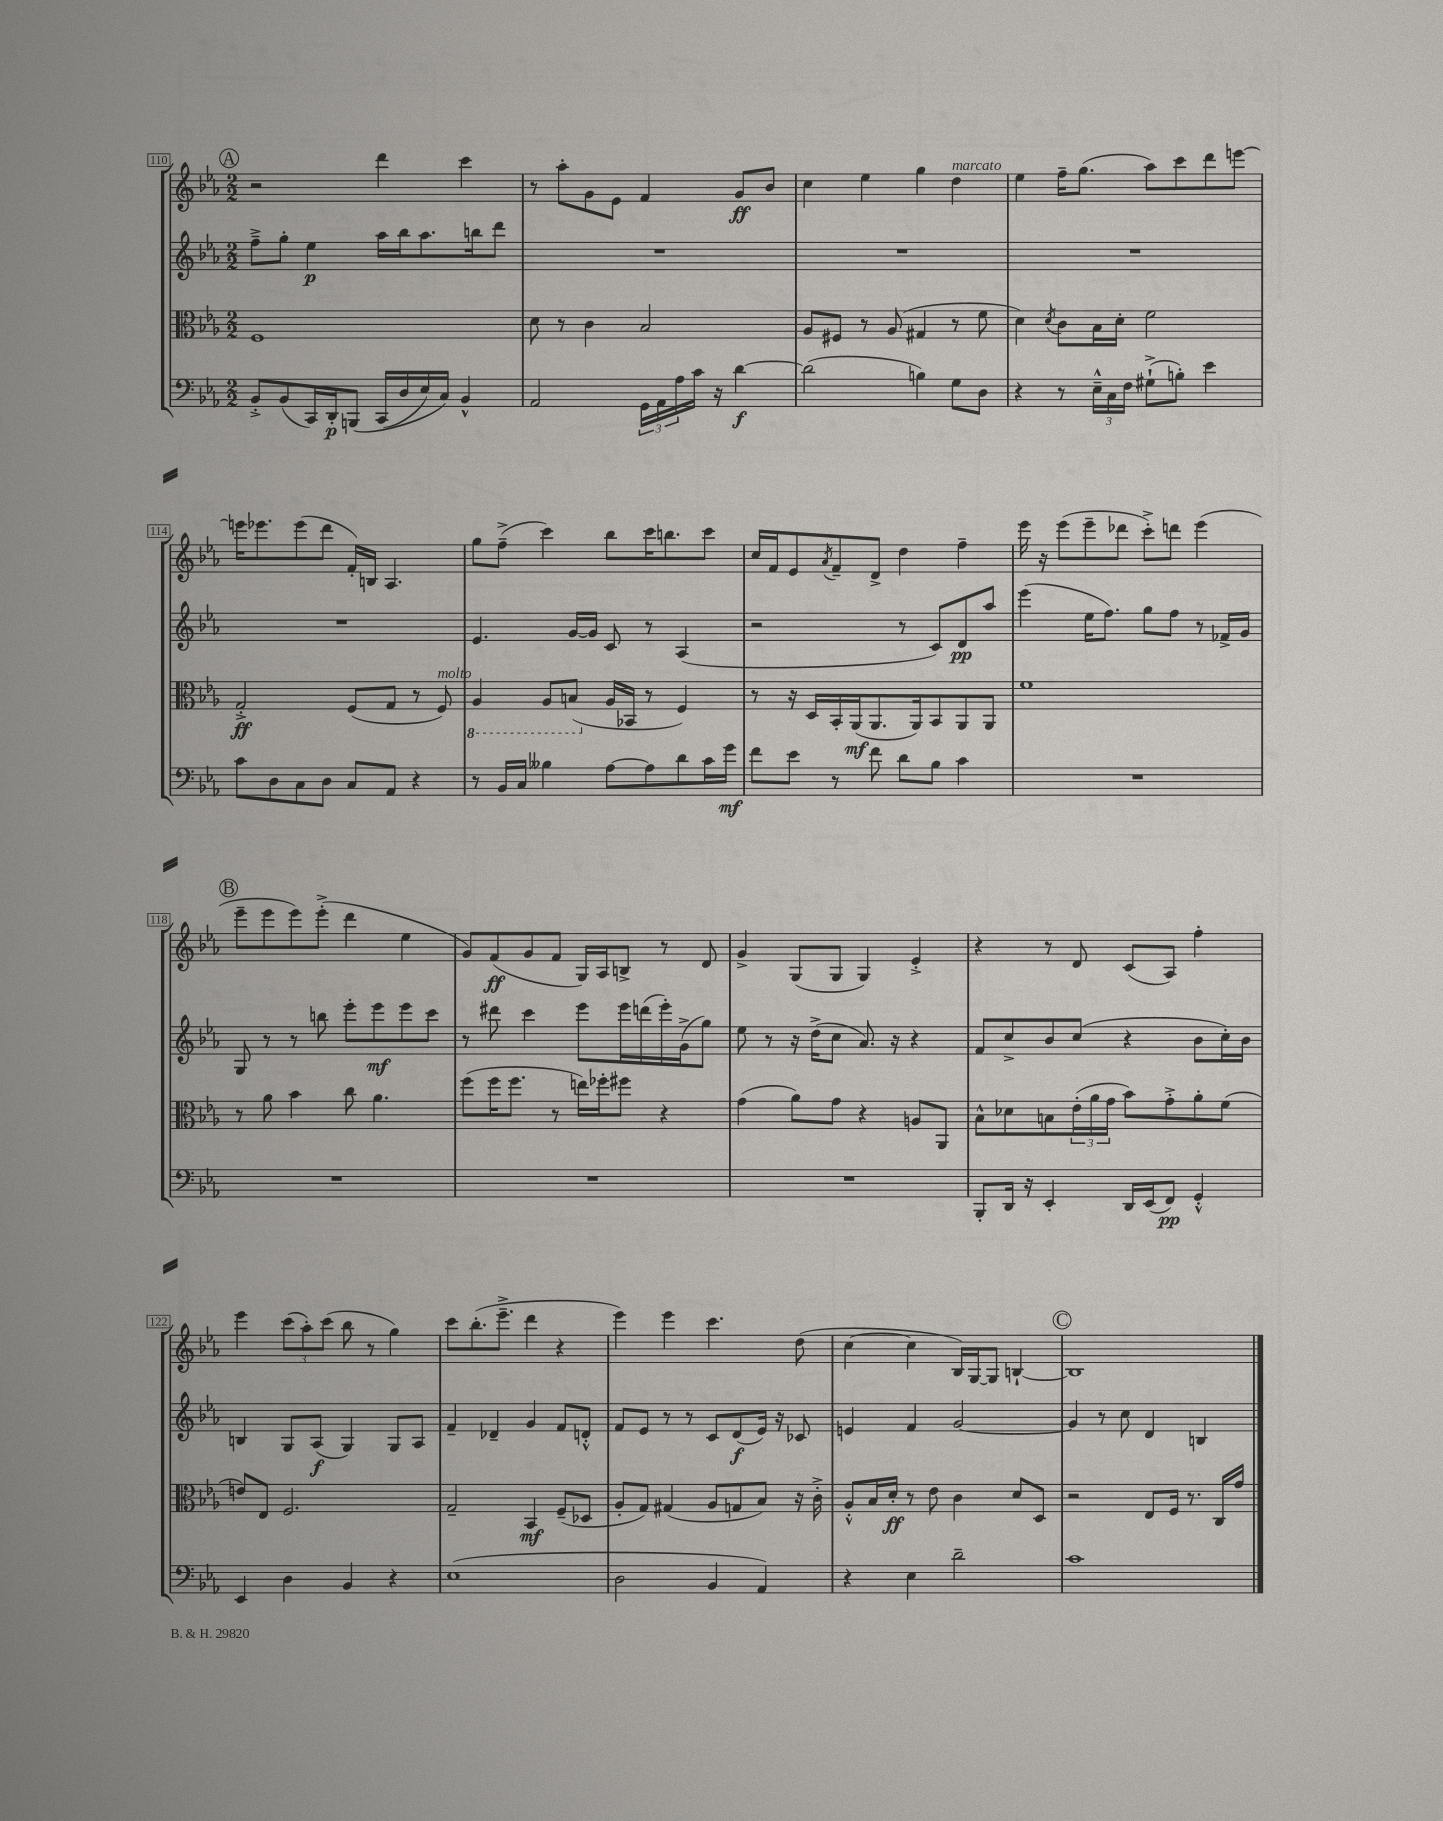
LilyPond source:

<<
\new StaffGroup <<
\new Staff = "s0" {
    \clef treble \key ees \major \numericTimeSignature \time 2/2
    \mark \markup { \circle "A" } r2 d'''4 c'''4 |
    r8 aes''8-. g'8 ees'8 f'4 g'8\ff bes'8 |
    c''4 ees''4 g''4 d''4^\markup { \italic "marcato" } |
    ees''4 f''16-- g''8.( aes''8) c'''8 d'''8 e'''8~ |
    e'''16 ees'''8. ees'''8( d'''8 f'16-.) b16 aes4. |
    g''8 f''8--->( c'''4) bes''8 c'''16 b''8. c'''8 |
    c''16 f'16 ees'8 \acciaccatura { aes'8 } f'8-- d'8-> d''4 f''4-- |
    ees'''16 r16 ees'''8( ees'''8-- des'''8 c'''8-.->) d'''8 ees'''4( |
    \mark \markup { \circle "B" } ees'''8-- ees'''8 ees'''8) ees'''8-.->( d'''4 ees''4 |
    g'8) f'8\ff( g'8 f'8 g16) aes16 b8-> r8 d'8 |
    g'4-> g8( g8 g4) ees'4-.-> |
    r4 r8 d'8 c'8( aes8) f''4-. |
    ees'''4 \tuplet 3/2 { c'''8( aes''8-.) c'''8( } bes''8 r8 g''4) |
    c'''8 bes''8.-.( ees'''8.---> d'''4 r4 |
    ees'''4) ees'''4 c'''4. d''8( |
    c''4~ c''4 bes16) g16~ g8 b4~-! |
    \mark \markup { \circle "C" } b1 \bar "|." |
}
\new Staff = "s1" {
    \clef treble \key ees \major \numericTimeSignature \time 2/2
    \mark \markup { \circle "A" } f''8---> g''8-. ees''4\p aes''16 bes''16 aes''8. b''16 d'''8 |
    R1 |
    R1 |
    R1 |
    R1 |
    ees'4. g'16~ g'16 c'8 r8 aes4( |
    r2 r8 c'8) d'8\pp aes''8 |
    ees'''4( ees''16 f''8.) g''8 f''8 r8 fes'16-> g'16 |
    \mark \markup { \circle "B" } g8 r8 r8 b''8 ees'''8-. ees'''8\mf ees'''8 c'''8 |
    r8 dis'''8 c'''4 ees'''8 ees'''16 d'''16( ees'''16-.) g'16->( g''8) |
    ees''8 r8 r16 d''16->( c''8 aes'8.) r16 r4 |
    f'8 c''8-> bes'8 c''8( r4 bes'8 c''16-.) bes'16 |
    b4 g8 aes8\f( g4) g8 aes8 |
    f'4-- des'4-- g'4 f'8 d'8-.-^ |
    f'8 ees'8 r8 r8 c'8 d'8\f( ees'16) r16 ces'8 |
    e'4 f'4 g'2~ |
    \mark \markup { \circle "C" } g'4 r8 c''8 d'4 b4 \bar "|." |
}
\new Staff = "s2" {
    \clef alto \key ees \major \numericTimeSignature \time 2/2
    \mark \markup { \circle "A" } f1 |
    d'8 r8 c'4 bes2 |
    aes8 fis8 r8 aes8( gis4 r8 f'8 |
    d'4) \acciaccatura { d'8 } c'8 bes16 d'16-. f'2 |
    g2-.->\ff f8( g8 r8 f8^\markup { \italic "molto" }) |
    \ottava #-1 aes,4 aes,8 b,8( \ottava #0 aes16 bes,16 r8 f4) |
    r8 r16 d16 bes,16-. aes,16\mf( aes,8. aes,16) bes,8 aes,8 aes,8 |
    f'1 |
    \mark \markup { \circle "B" } r8 aes'8 bes'4 c''8 aes'4. |
    f''8( f''16 f''8. r8 e''16) fes''16-. fis''8 r4 |
    g'4( aes'8) g'8 r4 a8 aes,8 |
    bes8-^ des'8 b8 \tuplet 3/2 { ees'16-.( aes'16 g'16 } bes'8) g'8-.-> aes'8-. f'8( |
    e'8) ees8 f2. |
    g2-- bes,4\mf f8--( des8 |
    aes8-. g8) gis4( aes8 g8 bes8) r16 c'16-.-> |
    aes8-.-^ bes16 d'16-.\ff r8 ees'8 c'4 d'8 d8 |
    \mark \markup { \circle "C" } r2 ees8 f16 r8. c16 g'16 \bar "|." |
}
\new Staff = "s3" {
    \clef bass \key ees \major \numericTimeSignature \time 2/2
    \mark \markup { \circle "A" } bes,8-.-> bes,8( c,16) d,16-.\p b,,8\( c,16( d16 ees16) c16\) bes,4-^ |
    aes,2 \tuplet 3/2 { g,16 aes,16 aes16 } c'16 r16 d'4~\f |
    d'2( b4) g8 d8 |
    r4 r8 \tuplet 3/2 { ees16---^ c16 f16 } gis8-!->( b8-.) ees'4 |
    c'8 d8 c8 d8 c8 aes,8 r4 |
    r8 bes,16 c16 beses4 aes8~ aes8 d'8 c'16 g'16\mf |
    f'8 ees'8 r8 f'8 d'8 bes8 c'4 |
    R1 |
    \mark \markup { \circle "B" } R1 |
    R1 |
    R1 |
    bes,,8-. d,16 r16 ees,4-. d,16 ees,16( f,8\pp) g,4-.-^ |
    ees,4 d4 bes,4 r4 |
    ees1( |
    d2 bes,4 aes,4) |
    r4 ees4 d'2-- |
    \mark \markup { \circle "C" } c'1 \bar "|." |
}
>>
>>
\layout { \context { \Score currentBarNumber = #110 \override BarNumber.stencil = #(make-stencil-boxer 0.1 0.3 ly:text-interface::print) } }
